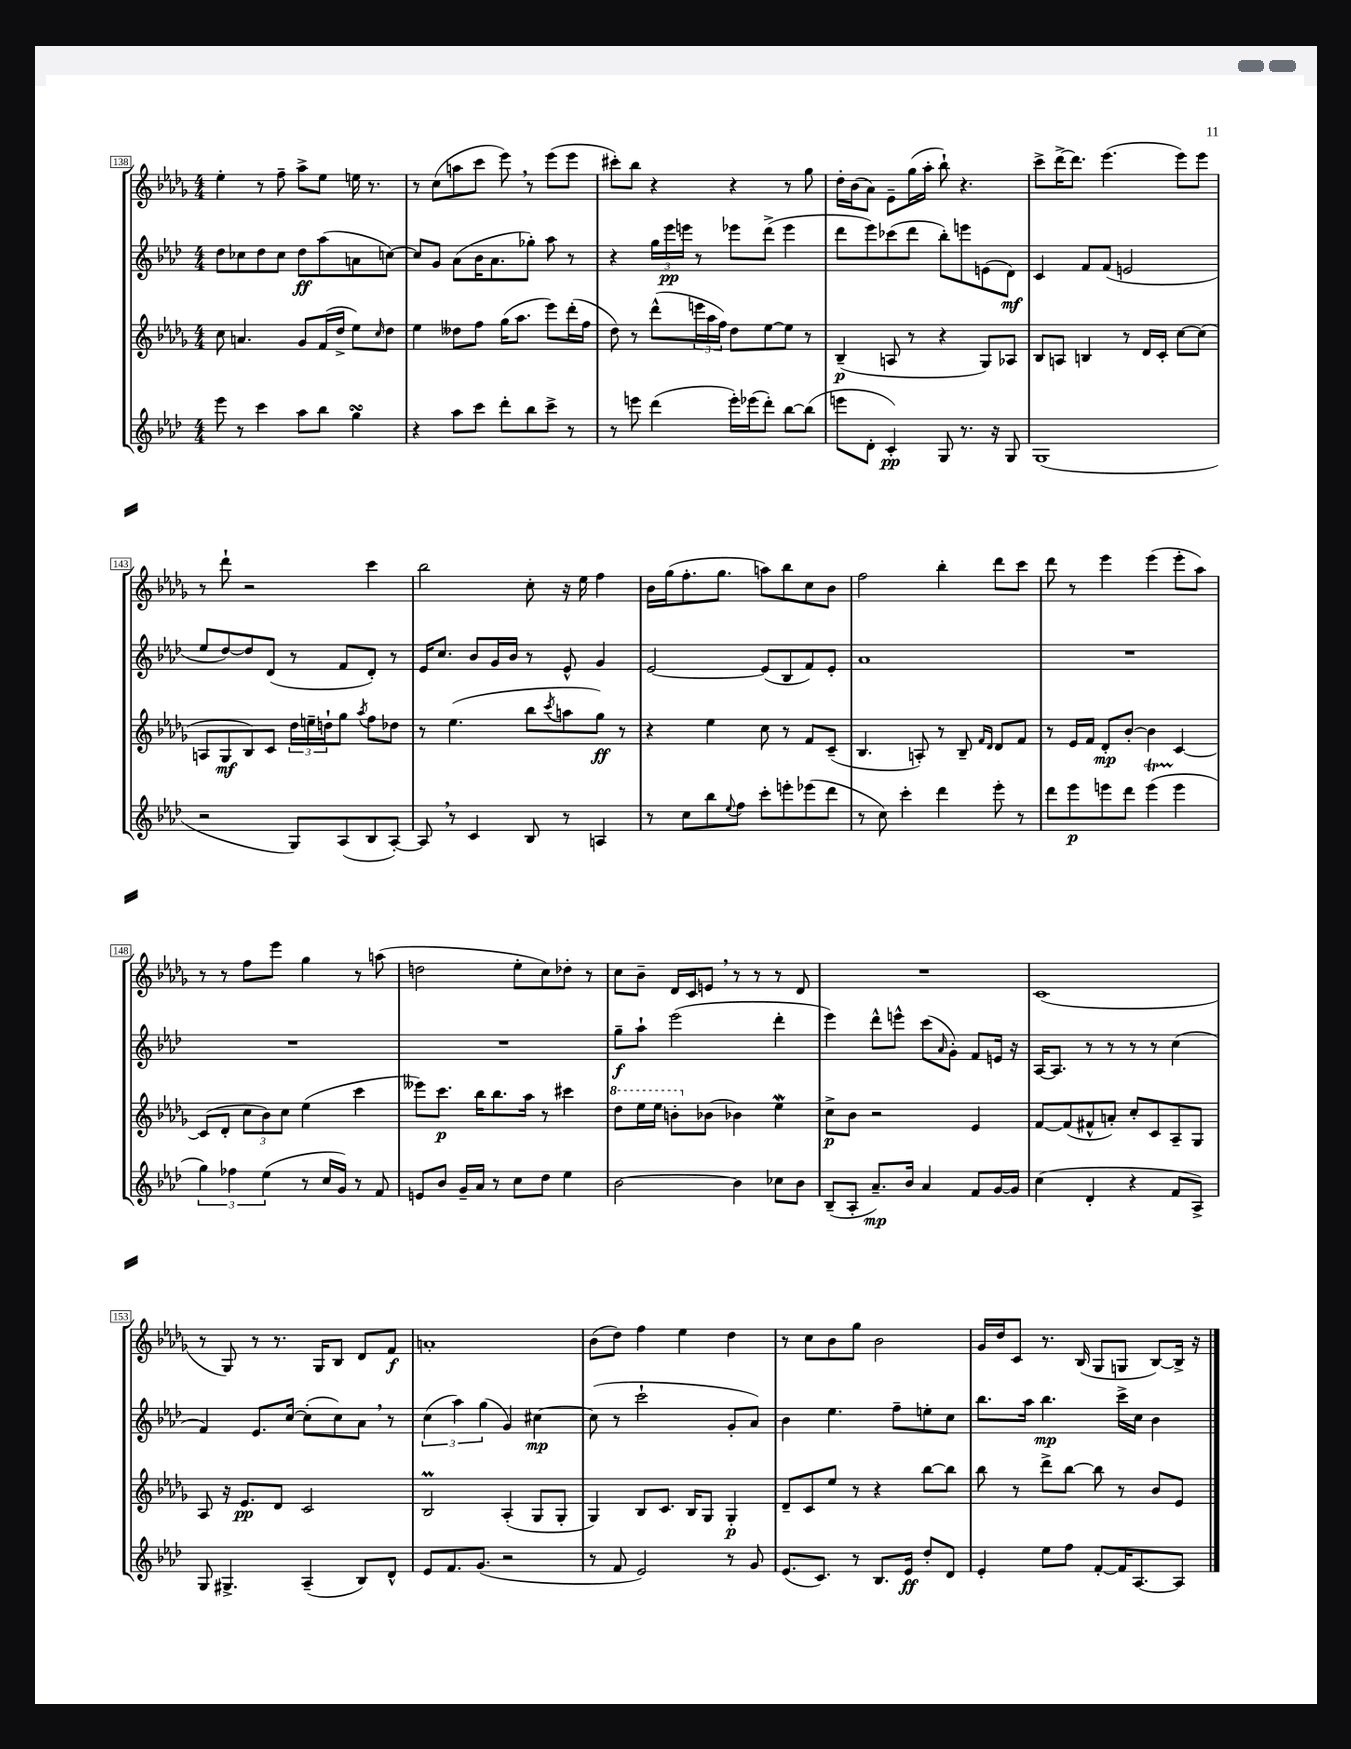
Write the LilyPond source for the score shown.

<<
\new StaffGroup <<
\new Staff = "s0" {
    \clef treble \key des \major \numericTimeSignature \time 4/4
    ees''4-. r8 f''8-- aes''8-> ees''8 e''16 r8. |
    r8 c''8( a''8 c'''8 ees'''8) \breathe r8 ees'''8( ees'''8 |
    cis'''8-.) bes''8 r4 r4 r8 ges''8 |
    des''16-. bes'16( aes'8) ees'8-- ges''16( aes''16-. bes''8-!) r4. |
    c'''8-> des'''16~-> des'''8. ees'''4.( ees'''8) ees'''8 |
    r8 des'''8-! r2 c'''4 |
    bes''2 c''8-. r16 ees''16 f''4 |
    bes'16 ges''16( f''8.-. ges''8. a''8) bes''8 c''8 bes'8 |
    f''2 bes''4-. des'''8 c'''8 |
    des'''8 r8 ees'''4 ees'''4( ees'''8-. aes''8) |
    r8 r8 f''8 ees'''8 ges''4 r8 a''8( |
    d''2 ees''8-. c''8) des''8-. r8 |
    c''8 bes'8-- des'16 c'16 e'8 \breathe r8 r8 r8 des'8 |
    R1 |
    c'1( |
    r8 ges8) r8 r8. ges16 bes8 des'8 f'8\f |
    a'1-. |
    bes'8( des''8) f''4 ees''4 des''4 |
    r8 c''8 bes'8 ges''8 bes'2 |
    ges'16 des''16 c'8 r8. bes16( ges8 g8 bes8~) bes16-> r16 \bar "|." |
}
\new Staff = "s1" {
    \clef treble \key aes \major \numericTimeSignature \time 4/4
    des''8 ces''8 des''8 ces''8 des''8\ff aes''8( a'8 c''8~) |
    c''8 g'8 aes'8( bes'16 aes'8. ges''8-.) aes''8 r8 |
    r4 \tuplet 3/2 { g''16 ees'''16\pp e'''16 } r8 ees'''8 des'''8->( ees'''4 |
    des'''8 ees'''8) ces'''8( des'''8 bes''8-.) e'''8 e'8( des'8\mf) |
    c'4 f'8 f'8( e'2 |
    ees''8 des''8~) des''8 des'8( r8 f'8 des'8-.) r8 |
    ees'16 c''8. bes'8 g'16 bes'16 r8 ees'8-^ g'4 |
    ees'2~ ees'8( bes8 f'8) ees'8-. |
    aes'1 |
    R1 |
    R1 |
    R1 |
    g''8--\f aes''8-! ees'''2( des'''4-. |
    ees'''4) des'''8-^ e'''8-^ c'''8( \grace { aes'16 } g'8-.) f'8 e'16 r16 |
    aes16~ aes8. r8 r8 r8 r8 c''4( |
    f'4) ees'8. c''16~ c''8-.( c''8) aes'8 \breathe r8 |
    \tuplet 3/2 { c''4( aes''4) g''4( } g'4) cis''4~\mp |
    cis''8( r8 c'''2-! g'8-. aes'8) |
    bes'4 ees''4. f''8-- e''8-. c''8 |
    bes''8. aes''16 bes''4.\mp c'''16-> c''16 bes'4 \bar "|." |
}
\new Staff = "s2" {
    \clef treble \key des \major \numericTimeSignature \time 4/4
    c''8 a'4. ges'8 f'16( des''16-> ees''8) \grace { c''16 } des''8 |
    ees''4 deses''8 f''8 ges''16( aes''8. ees'''8) des'''16-.( f''16 |
    des''8) r8 des'''8-^( \tuplet 3/2 { e'''16 aes''16 f''16) } des''8 ees''8~ ees''8 r8 |
    bes4--\p( a8 r8 r4 ges8) aes8 |
    bes8 a8 b4 r8 des'16 c'16-. c''8~ c''8( |
    a8 ges8\mf bes8) c'8 \tuplet 3/2 { des''16 e''16-- d''16-! } ges''8 \acciaccatura { aes''8 } f''8 des''8 |
    r8 ees''4.( bes''8 \acciaccatura { c'''8 } a''8 ges''8\ff) r8 |
    r4 ees''4 c''8 r8 f'8 c'8--( |
    bes4. a8-.) r8 bes8-- \grace { f'16 des'16 } des'8 f'8 |
    r8 ees'16 f'16 des'8-.\mp bes'8~-. bes'4 c'4~ |
    c'8( des'8-. \tuplet 3/2 { c''8 bes'8) c''8 } ees''4( c'''4 |
    eeses'''8) c'''8.\p bes''16 bes''8. aes''16 r8 cis'''4 |
    \ottava #1 des'''8 ees'''16 ees'''16 b''8-. \ottava #0 bes'!8~ bes'!4 ees''4\mordent |
    c''8->\p bes'8 r2 ees'4 |
    f'8~ f'8( fis'8-^ a'8-.) c''8-. c'8 aes8-- ges8 |
    aes8 r16 ees'8.\pp des'8 c'2 |
    bes2\prall aes4-.( ges8 ges8-. |
    ges4) bes8 c'8. bes16 ges8 ges4-.\p |
    des'8-- c'8 ees''8 r8 r4 bes''8~ bes''8 |
    bes''8 r8 des'''8-> bes''8~ bes''8 r8 bes'8 ees'8 \bar "|." |
}
\new Staff = "s3" {
    \clef treble \key aes \major \numericTimeSignature \time 4/4
    ees'''8 r8 c'''4 aes''8 bes''8 g''4\turn |
    r4 aes''8 c'''8 des'''8-. bes''8 c'''8-> r8 |
    r8 e'''8 des'''4( e'''16-.) ees'''16( des'''8-.) bes''8~ bes''8( |
    e'''8 des'8-. c'4-.\pp) g8 r8. r16 g8 |
    g1( |
    r2 g8) aes8( bes8 aes8~-.) |
    aes8 \breathe r8 c'4 bes8 r8 a4 |
    r8 c''8 bes''8 \appoggiatura { ees''8 } f''8 c'''8-. e'''8-. ees'''8( des'''8 |
    r8 c''8) c'''4-. des'''4 ees'''8-. r8 |
    des'''8 ees'''8\p e'''8 des'''8 e'''4\startTrillSpan( e'''4\stopTrillSpan |
    \tuplet 3/2 { g''4) fes''4 ees''4( } r8 c''16 g'16) r8 f'8 |
    e'8 bes'8 g'16-- aes'16 r8 c''8 des''8 ees''4 |
    bes'2~ bes'4 ces''8 bes'8 |
    bes8--( aes8-. aes'8.--\mp) bes'16 aes'4 f'8 g'16~ g'16 |
    c''4( des'4-. r4 f'8 aes8->) |
    g8 gis4.-> aes4--( bes8) des'8-^ |
    ees'8 f'8. g'8.( r2 |
    r8 f'8 ees'2) r8 g'8 |
    ees'8.( c'8.) r8 bes8. ees'16\ff des''8-. des'8 |
    ees'4-. ees''8 f''8 f'8~-. f'16 aes8.~ aes8 \bar "|." |
}
>>
>>
\layout { \context { \Score currentBarNumber = #138 \override BarNumber.stencil = #(make-stencil-boxer 0.1 0.3 ly:text-interface::print) } }
